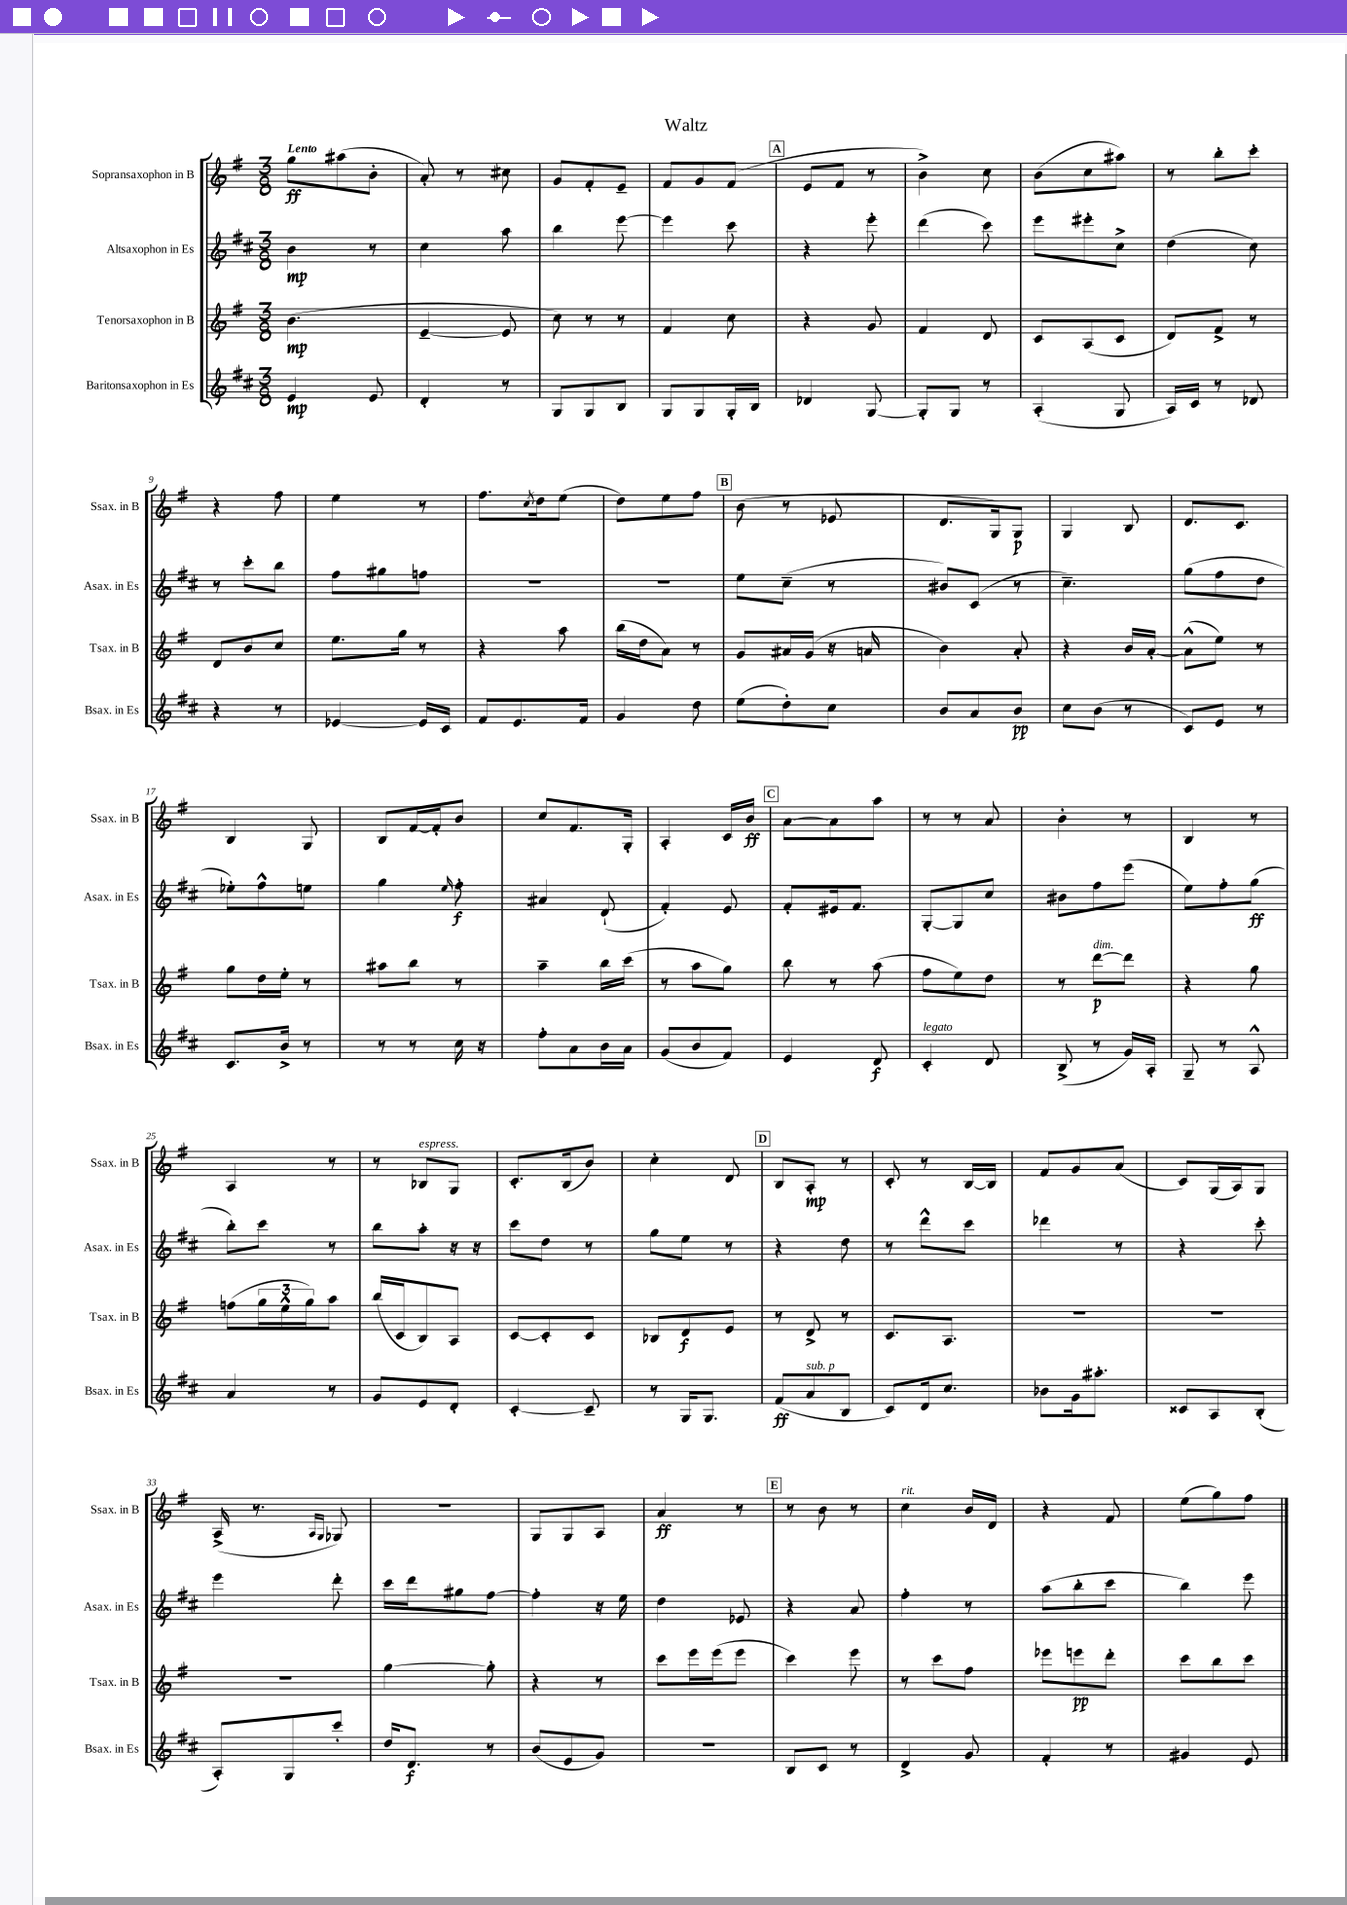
\header { title = "Waltz" }
<<
\new StaffGroup <<
\new Staff = "s0" \with { instrumentName = "Sopransaxophon in B" shortInstrumentName = "Ssax. in B" } {
    \clef treble \key g \major \numericTimeSignature \time 3/8 \tempo "Lento"
    g''8\ff ais''8( b'8-. |
    a'8-.) r8 cis''8 |
    g'8 fis'8-. e'8-- |
    fis'8 g'8 fis'8( |
    \mark \markup { \box "A" } e'8 fis'8 r8 |
    b'4->) c''8 |
    b'8( c''8 ais''8) |
    r8 b''8-. c'''8-. |
    r4 fis''8 |
    e''4 r8 |
    fis''8. \acciaccatura { c''8 } d''16 e''8( |
    d''8) e''8 fis''8 |
    \mark \markup { \box "B" } b'8( r8 ees'8 |
    d'8. g16) g8\p |
    g4 b8 |
    d'8. c'8. |
    b4 g8 |
    b8 fis'16~ fis'16-. b'8 |
    c''8 fis'8. g16-. |
    a4-. c'16 b'16\ff |
    \mark \markup { \box "C" } a'8~ a'8 a''8 |
    r8 r8 a'8 |
    b'4-. r8 |
    b4 r8 |
    a4 r8 |
    r8 bes8^\markup { \italic "espress." } g8 |
    c'8.-. b16( b'8) |
    c''4-. d'8 |
    \mark \markup { \box "D" } b8 a8-.\mp r8 |
    c'8-. r8 b16~ b16 |
    fis'8 g'8 a'8( |
    c'8) g16( a16) g8 |
    a16->( r8. \grace { a16 g16 } ges8) |
    R4. |
    g8 g8 a8 |
    a'4\ff r8 |
    \mark \markup { \box "E" } r8 b'8 r8 |
    c''4^\markup { \italic "rit." } b'16 d'16 |
    r4 fis'8 |
    e''8( g''8) fis''8 \bar "|." |
}
\new Staff = "s1" \with { instrumentName = "Altsaxophon in Es" shortInstrumentName = "Asax. in Es" } {
    \clef treble \key d \major \numericTimeSignature \time 3/8
    b'4\mp r8 |
    cis''4 a''8 |
    b''4 e'''8~ |
    e'''4 cis'''8 |
    \mark \markup { \box "A" } r4 e'''8-. |
    d'''4( cis'''8) |
    e'''8 eis'''8-. cis''8-> |
    d''4( cis''8) |
    r8 cis'''8-. b''8 |
    fis''8 gis''8 f''8 |
    R4. |
    R4. |
    \mark \markup { \box "B" } e''8 cis''8--( r8 |
    bis'8) cis'8( r8 |
    cis''4.--) |
    g''8( fis''8 d''8 |
    ees''8-.) fis''8-^ e''8 |
    g''4 \grace { e''16 } fis''8-.\f |
    ais'4 d'8-!( |
    fis'4-.) e'8 |
    \mark \markup { \box "C" } fis'8-. eis'16 fis'8. |
    g8~-. g8 cis''8 |
    bis'8 fis''8 e'''8( |
    e''8) fis''8-. g''8\ff( |
    b''8-.) cis'''8 r8 |
    b''8 a''8-. r16 r16 |
    cis'''8 d''8 r8 |
    g''8 e''8 r8 |
    \mark \markup { \box "D" } r4 d''8 |
    r8 d'''8-^ cis'''8 |
    des'''4 r8 |
    r4 cis'''8-. |
    e'''4 d'''8-. |
    cis'''16 d'''16 gis''8 fis''8~ |
    fis''4-. r16 e''16 |
    d''4 ees'8 |
    \mark \markup { \box "E" } r4 a'8 |
    fis''4-. r8 |
    a''8( b''8-. cis'''8 |
    b''4) e'''8 \bar "|." |
}
\new Staff = "s2" \with { instrumentName = "Tenorsaxophon in B" shortInstrumentName = "Tsax. in B" } {
    \clef treble \key g \major \numericTimeSignature \time 3/8
    b'4.\mp( |
    e'4~-- e'8 |
    c''8) r8 r8 |
    fis'4 c''8 |
    \mark \markup { \box "A" } r4 g'8 |
    fis'4 d'8 |
    c'8 a8( c'8 |
    d'8) fis'8-> r8 |
    d'8 b'8 c''8 |
    e''8. g''16 r8 |
    r4 a''8 |
    b''16( d''16 a'8) r8 |
    \mark \markup { \box "B" } g'8 ais'16 g'16( r16 a'16 |
    b'4) a'8-. |
    r4 b'16 a'16~-. |
    a'8-^( e''8) r8 |
    g''8 d''16 e''16-. r8 |
    ais''8 b''8 r8 |
    a''4-- b''16 c'''16( |
    r8 a''8 g''8) |
    \mark \markup { \box "C" } b''8 r8 a''8( |
    fis''8 e''8) d''8 |
    r8 d'''8~\p^\markup { \italic "dim." } d'''8 |
    r4 g''8 |
    f''8( \tuplet 3/2 { g''16 e''16-^ g''16) } a''8 |
    b''16( c'16 b8) a8 |
    c'8~ c'8-. c'8 |
    bes8 d'8\f e'8 |
    \mark \markup { \box "D" } r8 d'8-> r8 |
    c'8. a8. |
    R4. |
    R4. |
    R4. |
    g''4~ g''8-. |
    r4 r8 |
    c'''8 e'''16 e'''16( e'''8 |
    \mark \markup { \box "E" } c'''4) e'''8 |
    r8 c'''8 fis''8 |
    ees'''8 e'''8\pp d'''8-. |
    c'''8 b''8 c'''8 \bar "|." |
}
\new Staff = "s3" \with { instrumentName = "Baritonsaxophon in Es" shortInstrumentName = "Bsax. in Es" } {
    \clef treble \key d \major \numericTimeSignature \time 3/8
    e'4\mp e'8 |
    d'4-. r8 |
    g8 g8 b8 |
    g8 g8 g16-. b16 |
    \mark \markup { \box "A" } des'4 g8~ |
    g8-. g8 r8 |
    a4-.( g8 |
    a16) cis'16 r8 des'8 |
    r4 r8 |
    ees'4~ ees'16 cis'16 |
    fis'8 e'8. fis'16 |
    g'4 d''8 |
    \mark \markup { \box "B" } e''8( d''8-.) cis''8 |
    b'8 a'8 b'8\pp |
    cis''8 b'8( r8 |
    cis'8) e'8 r8 |
    cis'8. b'16-> r8 |
    r8 r8 cis''16 r16 |
    fis''8-. a'8 b'16 a'16 |
    g'8( b'8 fis'8) |
    \mark \markup { \box "C" } e'4 d'8\f |
    cis'4-.^\markup { \italic "legato" } d'8 |
    b8->( r8 g'16) a16-. |
    g8-- r8 a8-^ |
    a'4 r8 |
    g'8 e'8 d'8-. |
    cis'4~-. cis'8-- |
    r8 g16 g8. |
    \mark \markup { \box "D" } fis'8\ff( a'8^\markup { \italic "sub. p" } b8 |
    cis'8) d'16 cis''8. |
    bes'8 g'16 ais''8.-. |
    cisis'8 a8 b8-.( |
    a8-.) g8 cis'''8-. |
    d''16 d'8.\f r8 |
    b'8( e'8 g'8) |
    R4. |
    \mark \markup { \box "E" } b8 cis'8 r8 |
    d'4-> g'8 |
    fis'4-. r8 |
    gis'4 e'8 \bar "|." |
}
>>
>>
